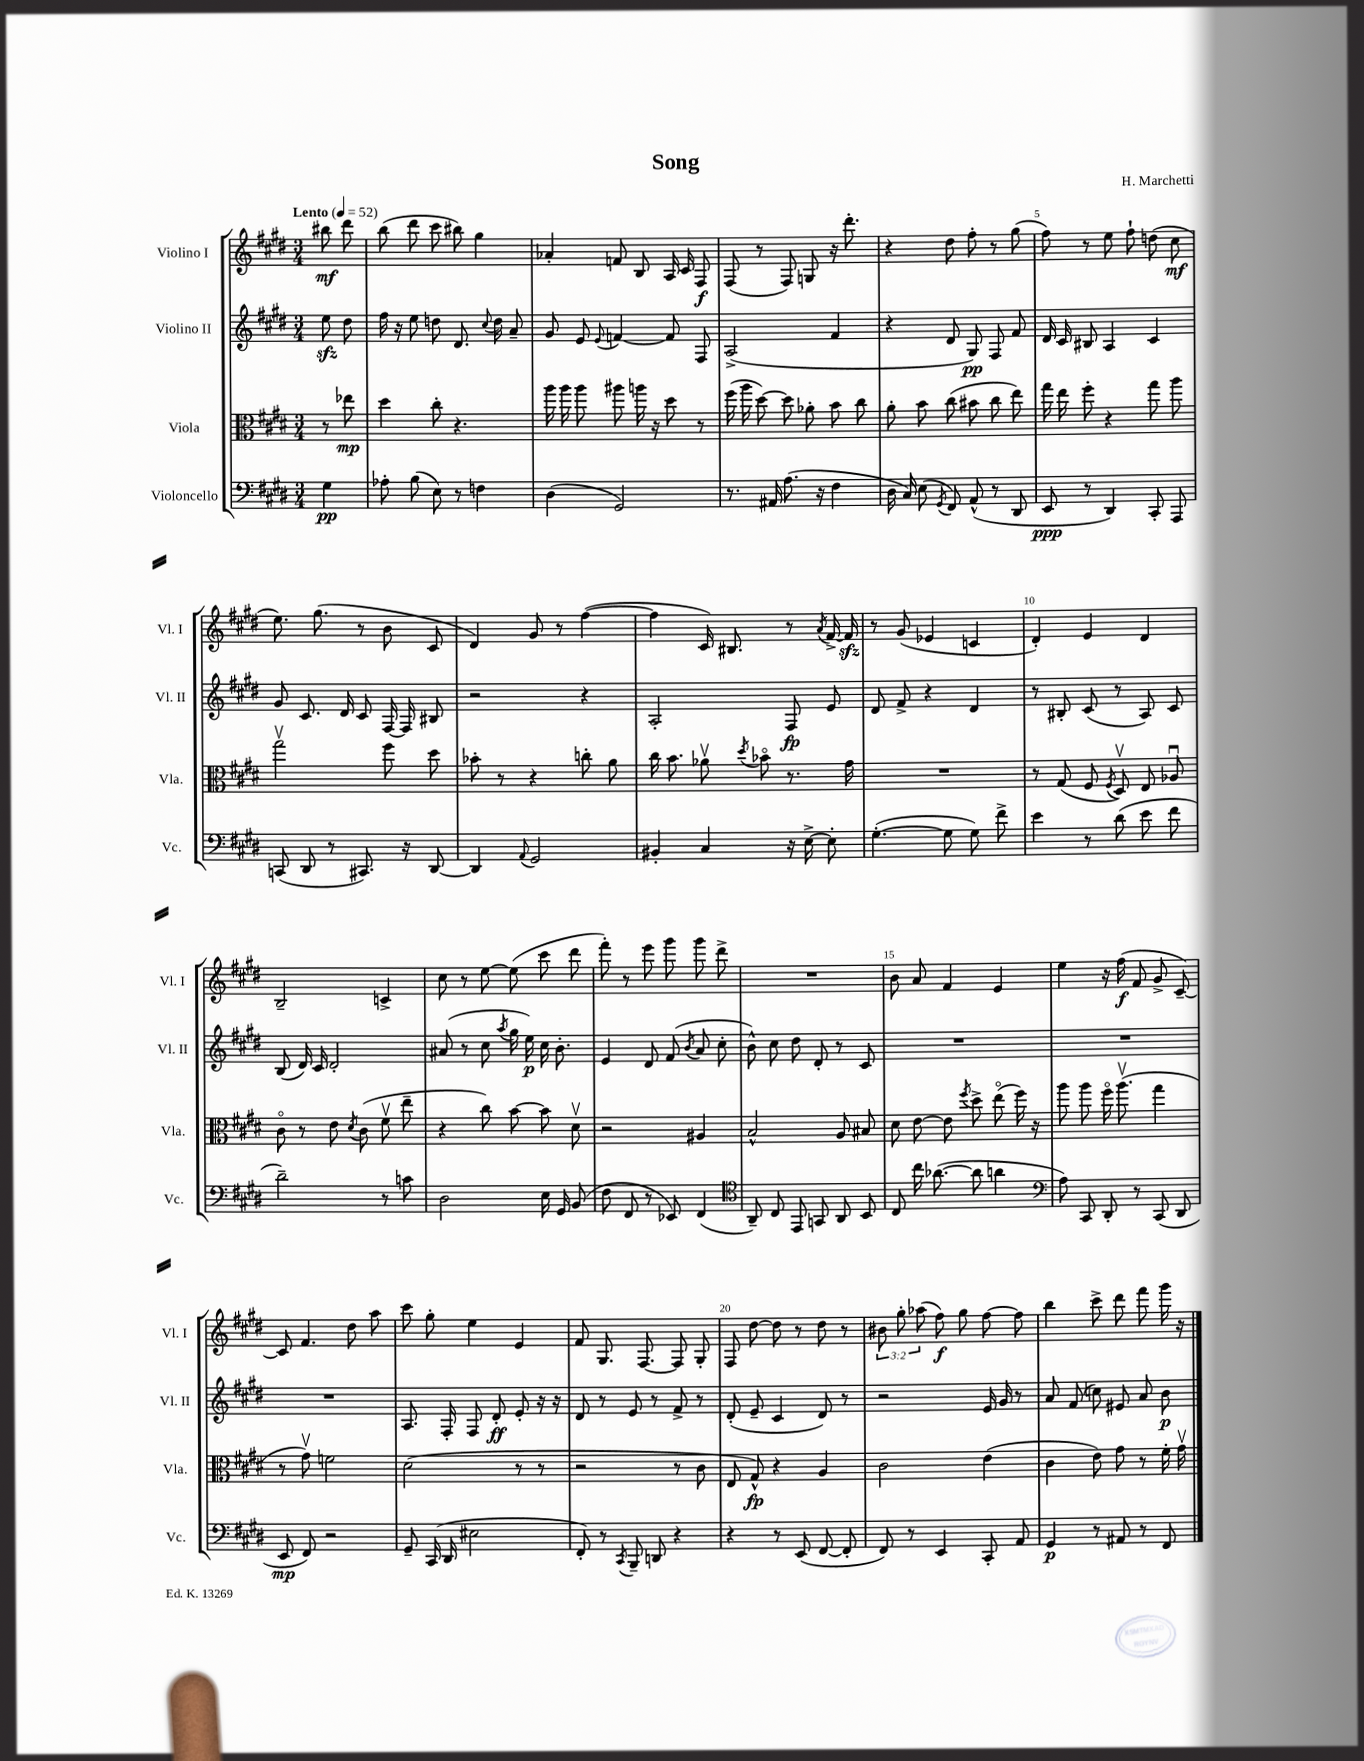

**kern	**dynam	**kern	**dynam	**kern	**dynam	**kern	**dynam
*part4	*part4	*part3	*part3	*part2	*part2	*part1	*part1
*staff4	*staff4	*staff3	*staff3	*staff2	*staff2	*staff1	*staff1
*I"Violoncello	*	*I"Viola	*	*I"Violino II	*	*I"Violino I	*
*I'Vc.	*	*I'Vla.	*	*I'Vl. II	*	*I'Vl. I	*
*clefF4	*	*clefC3	*	*clefG2	*	*clefG2	*
*k[f#c#g#d#]	*	*k[f#c#g#d#]	*	*k[f#c#g#d#]	*	*k[f#c#g#d#]	*
*M3/4	*	*M3/4	*	*M3/4	*	*M3/4	*
*MM52	*	*MM52	*	*MM52	*	*MM52	*
=	=	=	=	=	=	=	=
!	!	!	!	!	!	!LO:TX:a:B:t=Lento	!
4G#\	pp	8r	.	8eezz\	.	8bb#X\	mf
.	.	8ee-X\	mp	8dd#\	.	8ddd#\	.
=1	=1	=1	=1	=1	=1	=1	=1
8A-X'\	.	4dd#\	.	16ff#\	.	(8bb\	.
.	.	.	.	16r	.	.	.
(8B\	.	.	.	8ee\	.	8ddd#\	.
8E\)	.	8cc#'\	.	8ddn\	.	8ccc#\	.
8r	.	4.r	.	8.d#/	.	8bb#X\)	.
4Fn\	.	.	.	.	.	4gg#\	.
.	.	.	.	8qqcc#/	.	.	.
.	.	.	.	16dd\	.	.	.
.	.	.	.	8a~/	.	.	.
=2	=2	=2	=2	=2	=2	=2	=2
(4D#\	.	16aa\	.	8g#/	.	4a-X'/	.
.	.	16aa\	.	.	.	.	.
.	.	8aa\	.	8e/	.	.	.
.	.	.	.	8qqe/	.	.	.
2GG#/)	.	8aa#X\	.	[4fn/	.	8fn/	.
.	.	16aan\	.	.	.	8B/	.
.	.	16r	.	.	.	.	.
.	.	8dd#\	.	8f/]	.	16A/	.
.	.	.	.	.	.	16c#/	.
.	.	8r	.	8F#/	.	8F#/	f
=3	=3	=3	=3	=3	=3	=3	=3
8.r	.	(16ff#\	.	(2A^/	.	(8F#/	.
.	.	16aa\	.	.	.	.	.
.	.	[8dd#\)	.	.	.	8r	.
16AA#X/	.	.	.	.	.	.	.
(8.A\	.	8dd#\]	.	.	.	8F#/)	.
.	.	8a-X'\	.	.	.	8Gn/	.
16r	.	.	.	.	.	.	.
4F#\	.	8b\	.	4f#/	.	16r	.
.	.	.	.	.	.	8.ddd#'\	.
.	.	8cc#\	.	.	.	.	.
=4	=4	=4	=4	=4	=4	=4	=4
16D#\	.	8a'\	.	4r	.	4r	.
16C#/)	.	.	.	.	.	.	.
(8E\	.	8b\	.	.	.	.	.
8qGG#/	.	.	.	.	.	.	.
8FF#/)	.	(8cc#\	.	8d#/	.	8dd#\	.
(8AA^^/	.	8b#X\	.	8G#/)	pp	8ff#'\	.
8r	.	8cc#\	.	8F#/	.	8r	.
8DD#/	.	8ee\)	.	8f#/	.	(8gg#\	.
=5	=5	=5	=5	=5	=5	=5	=5
8EE/	ppp	16gg#\	.	16d#/	.	8ff#\)	.
.	.	16ee\	.	16c#/	.	.	.
8r	.	8ff#'\	.	8B#X/	.	8r	.
4DD#/)	.	4r	.	4A/	.	8ee\	.
.	.	.	.	.	.	8ff#`\	.
8CC#'/	.	8gg#\	.	4c#/	.	(8ddn\	.
8AAA/	.	8aa\	.	.	.	8cc#\	mf
!!LO:LB:g=z
=6	=6	=6	=6	=6	=6	=6	=6
(8CCn/	.	2gg#v\	.	8g#/	.	8.ee\)	.
8DD#/	.	.	.	8.c#/	.	.	.
.	.	.	.	.	.	(8.gg#\	.
8r	.	.	.	.	.	.	.
.	.	.	.	16d#/	.	.	.
8.CC#X/)	.	.	.	8c#/	.	8r	.
.	.	8ff#\	.	[16F#/	.	8b\	.
16r	.	.	.	16F#/]	.	.	.
[8DD#/	.	8dd#\	.	8B#X/	.	8c#/	.
=7	=7	=7	=7	=7	=7	=7	=7
4DD#/]	.	8b-X'\	.	2r	.	4d#/)	.
.	.	8r	.	.	.	.	.
8qqAA/	.	.	.	.	.	.	.
2GG#/	.	4r	.	.	.	8g#/	.
.	.	.	.	.	.	8r	.
.	.	8ccn'\	.	4r	.	([4ff#\	.
.	.	8a\	.	.	.	.	.
=8	=8	=8	=8	=8	=8	=8	=8
4BB#X'/	.	16cc#\	.	2A'/	.	4ff#\]	.
.	.	8.b\	.	.	.	.	.
4C#/	.	8a-Xv\	.	.	.	16c#/)	.
.	.	.	.	.	.	8.B#X/	.
.	.	8qdd#/	.	.	.	.	.
.	.	8b-X\	.	.	.	.	.
16r	.	8.r	.	8F#/	fp	8r	.
[16E^\	.	.	.	.	.	.	.
.	.	.	.	.	.	8qa/	.
8E'\]	.	.	.	8e/	.	[16f#^/	.
.	.	16g#\	.	.	.	16f#zz/]	.
=9	=9	=9	=9	=9	=9	=9	=9
([4.G#'\	.	2.r	.	8d#/	.	8r	.
.	.	.	.	8f#^/	.	(8g#/	.
.	.	.	.	4r	.	4e-X/	.
8G#\]	.	.	.	.	.	.	.
8G#\)	.	.	.	4d#/	.	4cn/	.
8f#^\	.	.	.	.	.	.	.
=10	=10	=10	=10	=10	=10	=10	=10
4e\	.	8r	.	8r	.	4d#'/)	.
.	.	(8G#/	.	8B#X'/	.	.	.
8r	.	8F#/	.	(8c#/	.	4e/	.
.	.	8qF#/	.	.	.	.	.
(8d#\	.	8D#v/)	.	8r	.	.	.
8e\	.	8E/	.	8A/)	.	4d#/	.
8f#\	.	8A-Xu/	.	8c#/	.	.	.
!!LO:LB:g=z
=11	=11	=11	=11	=11	=11	=11	=11
2d#~\)	.	8c#\	.	(8B/	.	2B~/	.
.	.	8r	.	16d#/)	.	.	.
.	.	.	.	16c#/	.	.	.
.	.	8e\	.	2d#'/	.	.	.
.	.	8qd#/	.	.	.	.	.
.	.	(8c#\	.	.	.	.	.
8r	.	8f#v\	.	.	.	4cn^/	.
8cn\	.	8ee~\	.	.	.	.	.
=12	=12	=12	=12	=12	=12	=12	=12
2D#\	.	4r	.	(8a#X/	.	8cc#\	.
.	.	.	.	8r	.	8r	.
.	.	8cc#\)	.	8cc#\	.	[8ee\	.
.	.	.	.	8qaa/	.	.	.
.	.	[8b\	.	16gg#\	.	(8ee\]	.
.	.	.	.	16ee\)	p	.	.
16E\	.	8b\]	.	16cc#\	.	8ccc#\	.
16GG#/	.	.	.	8.b'\	.	.	.
(8BB/	.	8d#v\	.	.	.	8ddd#\	.
=13	=13	=13	=13	=13	=13	=13	=13
8F#\	.	2r	.	4e/	.	8fff#'\)	.
8FF#/	.	.	.	.	.	8r	.
8r	.	.	.	8d#/	.	8eee\	.
8EE-X/)	.	.	.	(8f#/	.	8ggg#\	.
.	.	.	.	8qb/	.	.	.
(4FF#/	.	4A#X/	.	8a/	.	8ggg#\	.
.	.	.	.	8cc#'\	.	8ddd#^\	.
=14	=14	=14	=14	=14	=14	=14	=14
*clefC4	*	*	*	*	*	*	*
8AA~/)	.	2B^^/	.	8b^^\)	.	2.r	.
8C#/	.	.	.	8cc#\	.	.	.
8EE/	.	.	.	8dd#\	.	.	.
8GGn/	.	.	.	8d#'/	.	.	.
8AA/	.	8A/	.	8r	.	.	.
8BB/	.	8B#X/	.	8c#/	.	.	.
=15	=15	=15	=15	=15	=15	=15	=15
8C#/	.	8d#\	.	2.r	.	8b\	.
16cc#\	.	[8e\	.	.	.	8a/	.
([8.a-X\	.	.	.	.	.	.	.
.	.	8e\]	.	.	.	4f#/	.
.	.	8qff#/	.	.	.	.	.
8a-\]	.	8dd#^\	.	.	.	.	.
4an\	.	(8ee\	.	.	.	4e/	.
.	.	16ff#\)	.	.	.	.	.
.	.	16r	.	.	.	.	.
=16	=16	=16	=16	=16	=16	=16	=16
*clefF4	*	*	*	*	*	*	*
8A\)	.	8aa\	.	2.r	.	4ee\	.
8CC#/	.	8aa\	.	.	.	.	.
8DD#'/	.	16ff#\	.	.	.	16r	.
.	.	(8.aav\	.	.	.	(16ff#\	f
8r	.	.	.	.	.	8f#/	.
(8CC#/	.	4gg#\	.	.	.	8g#^/	.
8DD#/	.	.	.	.	.	[8c#~/)	.
!!LO:LB:g=z
=17	=17	=17	=17	=17	=17	=17	=17
8EE/	mp	8r	.	2.r	.	8c#/]	.
8FF#/)	.	8g#v\)	.	.	.	4.f#/	.
2r	.	2fn\	.	.	.	.	.
.	.	.	.	.	.	8dd#\	.
.	.	.	.	.	.	8aa\	.
=18	=18	=18	=18	=18	=18	=18	=18
8GG#~/	.	(2d#\	.	8.A/	.	8ccc#\	.
(16CC#/	.	.	.	.	.	8gg#'\	.
16DD#/	.	.	.	16F#'/	.	.	.
2E#X\	.	.	.	8F#/	.	4ee\	.
.	.	.	.	8d#'/	ff	.	.
.	.	8r	.	8e'/	.	4e/	.
.	.	8r	.	16r	.	.	.
.	.	.	.	16r	.	.	.
=19	=19	=19	=19	=19	=19	=19	=19
8FF#'/)	.	2r	.	8d#/	.	8f#/	.
8r	.	.	.	8r	.	8.G#/	.
8qCC#/	.	.	.	.	.	.	.
8BBB~/	.	.	.	8e/	.	.	.
.	.	.	.	.	.	[8.F#/	.
8DDn/	.	.	.	8r	.	.	.
4r	.	8r	.	8f#^/	.	8F#/]	.
.	.	8c#\	.	8r	.	8G#'/	.
=20	=20	=20	=20	=20	=20	=20	=20
4r	.	8E/	.	(8d#'/	.	8F#/	.
.	.	8G#^^/)	fp	8e~/	.	[8dd#\	.
8r	.	4r	.	4c#/	.	8dd#\]	.
(8EE/	.	.	.	.	.	8r	.
[8FF#/	.	4A/	.	8d#/)	.	8dd#\	.
8FF#'/]	.	.	.	8r	.	8r	.
=21	=21	=21	=21	=21	=21	=21	=21
8FF#/)	.	2c#\	.	2r	.	12b#X\	.
.	.	.	.	.	.	12gg#'\	.
8r	.	.	.	.	.	.	.
.	.	.	.	.	.	(12aa-X\	.
4EE/	.	.	.	.	.	8ff#\)	f
.	.	.	.	.	.	8gg#\	.
8CC#'/	.	(4e\	.	16e/	.	[8ff#\	.
.	.	.	.	16g#/	.	.	.
8AA/	.	.	.	8r	.	8ff#\]	.
=22	=22	=22	=22	=22	=22	=22	=22
4GG#/	p	4c#\	.	8a/	.	4bb\	.
.	.	.	.	(8f#/	.	.	.
8r	.	8e\)	.	8ccn\)	.	8ccc#^\	.
8AA#X/	.	8g#\	.	8e#X/	.	8ddd#\	.
8r	.	8r	.	8a/	.	8fff#\	.
8FF#/	.	16f#'\	.	8b\	p	16ggg#\	.
.	.	16g#v\	.	.	.	16r	.
==	==	==	==	==	==	==	==
*-	*-	*-	*-	*-	*-	*-	*-
